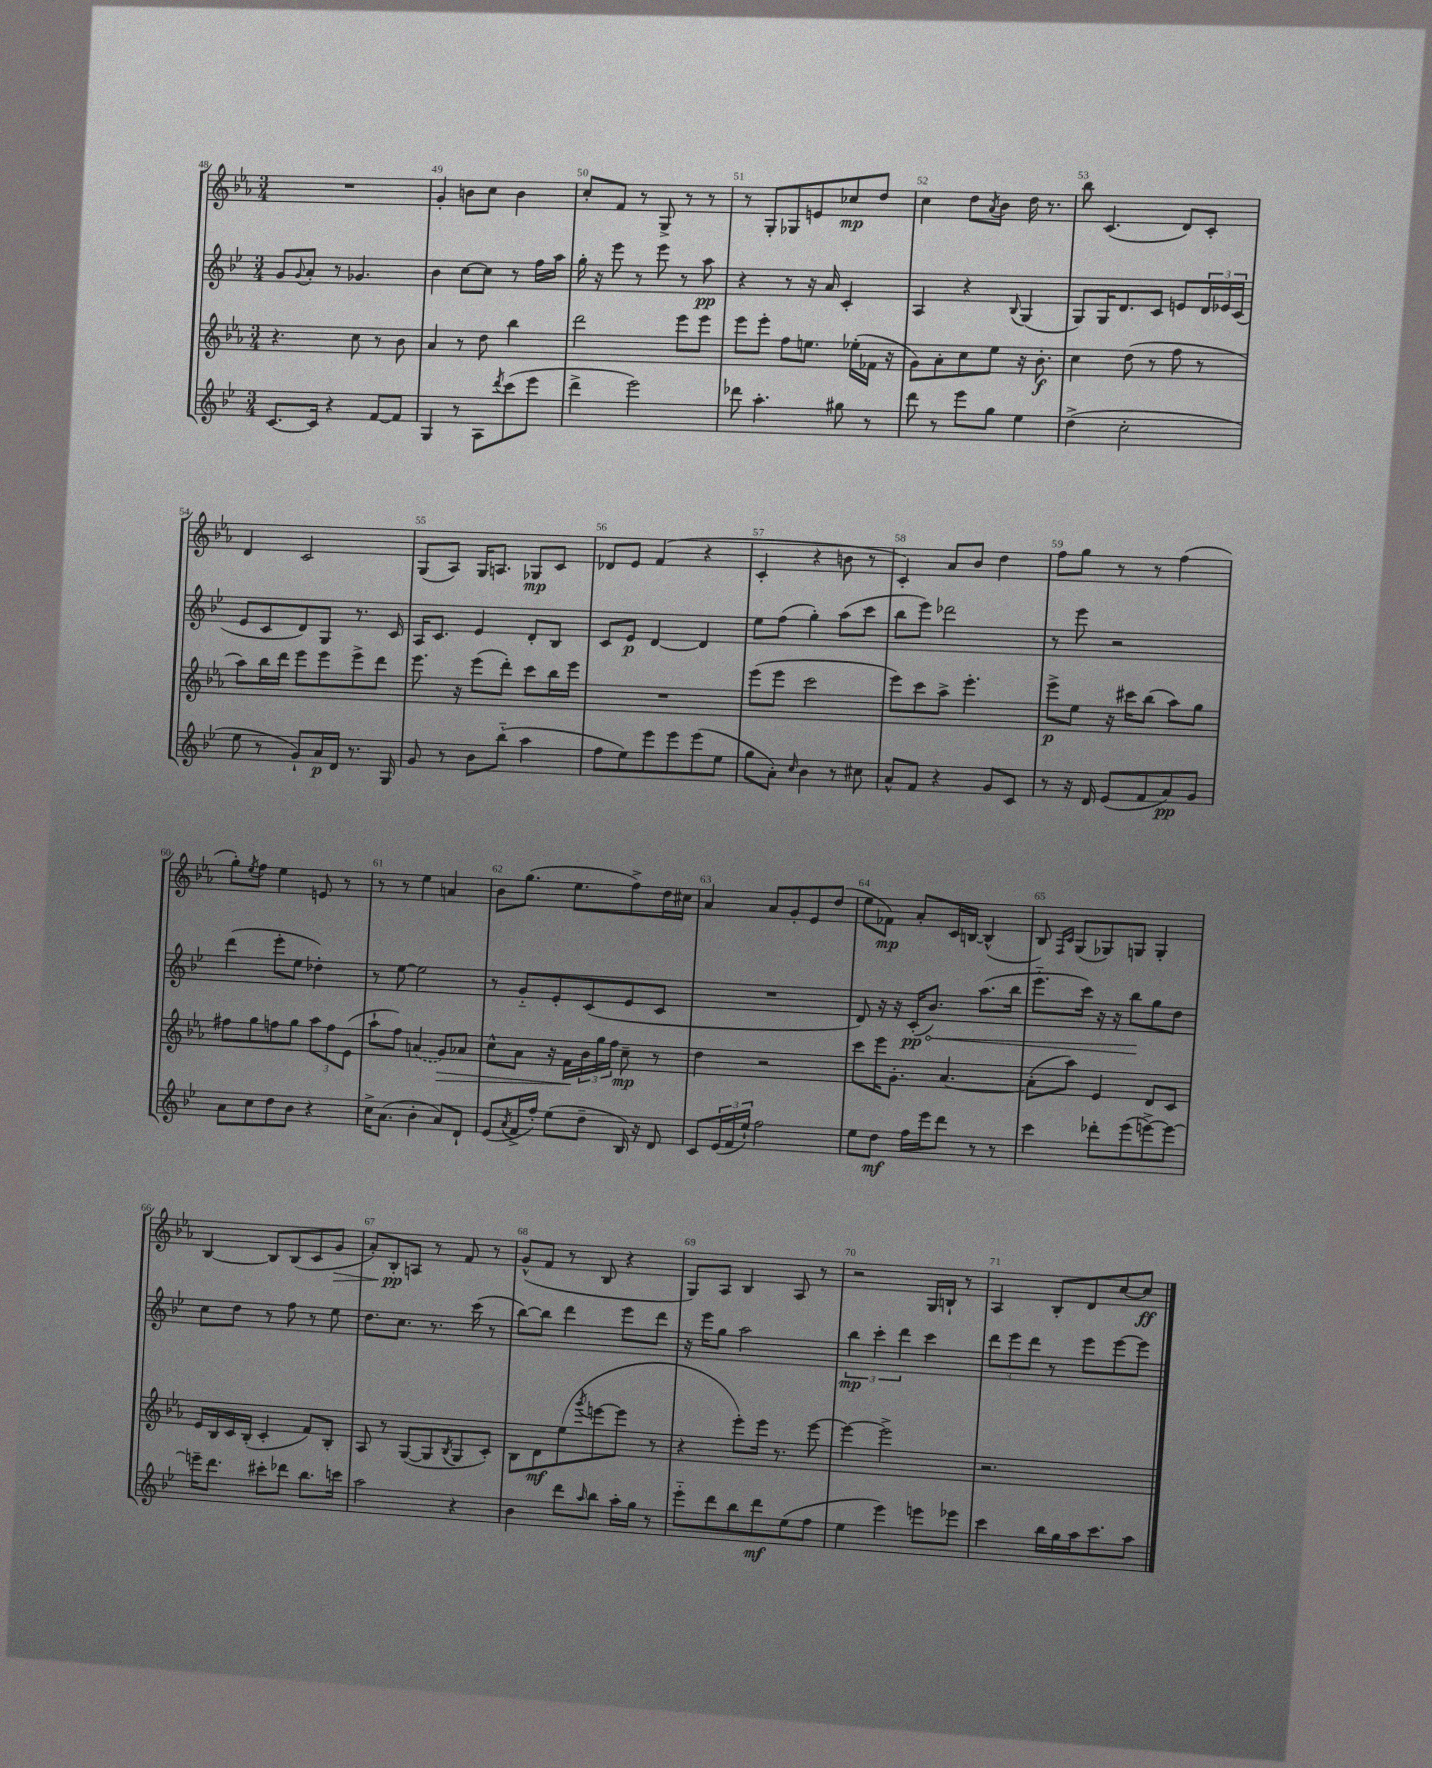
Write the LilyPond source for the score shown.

<<
\new StaffGroup <<
\new Staff = "s0" {
    \clef treble \key ees \major \numericTimeSignature \time 3/4
    R2. |
    g'4-. b'8 c''8 b'4 |
    c''8-. f'8 r8 g8-> r8 r8 |
    r8 g8-. ges8 e'8 ces''8\mp d''8 |
    c''4 d''8 \acciaccatura { aes'8 } bes'8 d''16 r8. |
    bes''8 c'4.( d'8) c'8-. |
    d'4 c'2 |
    g8( aes8) g16 a8. ges8\mp c'8 |
    des'8 ees'8 f'4( r4 |
    c'4-. r4 b'8 r8 |
    c'4-.) aes'8 bes'8 d''4 |
    f''8 g''8 r8 r8 f''4( |
    g''8-.) \acciaccatura { ees''8 } f''8 ees''4 e'8 r8 |
    r8 r8 ees''4 a'4 |
    bes'8 g''8.( ees''8. f''8->) d''16 cis''16 |
    aes'4 aes'8 g'8-. ees'8 d''8( |
    ees''8 fes'8\mp) aes'8-. c'16 b16~ b4-^( |
    bes8) \grace { f16 c'16 } g8( ges8) g8 g4-. |
    bes4~ bes8 bes8( c'8 g'8\> |
    aes'8-.) bes8-.\pp\! a8 r8 f'8 r8 |
    g'8-^( f'8 r8 bes8 r4 |
    g8) aes8 bes4 aes8 r8 |
    r2 g16 b16-! r8 |
    aes4 bes8-. d'8 c''8~ c''8\ff \bar "|." |
}
\new Staff = "s1" {
    \clef treble \key bes \major \numericTimeSignature \time 3/4
    g'8 \appoggiatura { g'8 } a'8-. r8 ges'4. |
    bes'4 c''8~ c''8 r8 f''16 a''16 |
    g''16-. r16 ees'''8 r8 ees'''8 r8 a''8\pp |
    r4 r8 r16 a'16 c'4-. |
    a4 r4 \appoggiatura { bes8 } g4( |
    g8) g16 d'8. c'8 e'8 \tuplet 3/2 { d'16 ees'16 c'16( } |
    ees'8 c'8 d'8) g8 r8. c'16 |
    a16 c'8. ees'4 d'8-. bes8 |
    c'8 ees'8\p d'4~ d'4 |
    ees''8 f''8( g''4-.) a''8( c'''8 |
    bes''8 ees'''8) des'''2 |
    r8 ees'''8 r2 |
    d'''4( ees'''8-. ees''8 des''4-.) |
    r8 ees''8~ ees''2 |
    r8 g'8-_ ees'8-. c'8( ees'8 c'8 |
    R2. |
    d'8) r16 r16 c'16-.\pp( \once \override Hairpin.circled-tip = ##t bes'8.\<) a''8.( bes''16 |
    ees'''8.-_ c'''16) r16 r16 bes''8\! g''8 d''8 |
    c''8 d''8 r8 f''8 r8 ees''8 |
    d''8. c''8. r8. c'''16( r8 |
    bes''8~) bes''8 d'''4 ees'''8 d'''8 |
    r16 ees'''16 g''8 a''2 |
    \tuplet 3/2 { bes''4\mp c'''4-. d'''4 } c'''4 |
    \tuplet 3/2 { d'''8 ees'''8 d'''8 } r8 ees'''8 ees'''8~ ees'''8 \bar "|." |
}
\new Staff = "s2" {
    \clef treble \key ees \major \numericTimeSignature \time 3/4
    r4. c''8 r8 bes'8 |
    aes'4 r8 d''8 bes''4 |
    d'''2 ees'''8 ees'''8 |
    ees'''8 ees'''8-. f''8 e''8. ees''16-.( fes'16 r16 |
    g'8) aes'8-. c''8 ees''8 r16 bes'8.-.\f |
    c''4 d''8( r8 f''8 r8 |
    aes''8) bes''16 d'''16 ees'''8 ees'''8 ees'''8-> d'''8 |
    ees'''8. r16 ees'''8( d'''8-.) c'''8 bes''16 ees'''16 |
    R2. |
    ees'''8( ees'''8 c'''2 |
    ees'''8) c'''8 aes''8-> ees'''4.-. |
    ees'''8->\p ees''8 r16 cis'''16 bes''8( aes''8) g''8 |
    fis''8 g''8 f''8 g''8 \tuplet 3/2 { aes''8 f''8 ees'8( } |
    aes''8-! f''8) \once \slurDashed a'4( g'8\>) aes'8 |
    c''8-^ aes'8 r16 f'16\! \tuplet 3/2 { bes'16 g''16 f''16 } c''8--\mp r8 |
    d''4 r2 |
    c'''8 ees'''16 g'8.-. aes'4.~ |
    aes'8-.( aes''8) ees'4 d'8 c'8 |
    ees'16 bes16 c'16 bes16-.( c'4-. f'8) bes8-. |
    aes8 r8 g8~( g8 \acciaccatura { bes8 } g8 c'8-.) |
    bes8 d'8\mf ees''8( \acciaccatura { g'''8 } e'''8~ e'''8 r8 |
    r4 ees'''8-.) ees'''16 r8. ees'''8~ |
    ees'''4~ ees'''2-> |
    r2. \bar "|." |
}
\new Staff = "s3" {
    \clef treble \key bes \major \numericTimeSignature \time 3/4
    c'8.~ c'16 r4 f'8~ f'8 |
    g4 r8 a8 \acciaccatura { d'''8 } c'''8( ees'''8 |
    d'''4-> ees'''2) |
    des'''8 a''4.-. gis''8 r8 |
    d'''8 r8 ees'''8 g''8 ees''4 |
    d''4->( c''2-. |
    ees''8 r8 g'8-!) a'16\p d'16 r8. g16 |
    g'8 r8 bes'8 bes''8-_( a''4 |
    f''8 ees''8) ees'''8 ees'''8 ees'''8( ees''8 |
    g''8 a'8-.) \grace { c''16 } bes'4 r8 cis''8 |
    a'8-^ f'8 r4 g'8 c'8 |
    r8 r16 d'16 ees'8( f'8 a'8\pp) g'8 |
    a'8 c''8 d''8 bes'8 r4 |
    c''16-> a'8.( bes'4-. a'8) d'8-! |
    ees'8( \acciaccatura { a'8 } f'16-> f''16-.) ees''8( d''8-- bes16) r16 d'8 |
    c'8 \tuplet 3/2 { ees'16( f'16 ees''16-!) } f''2 |
    ees''8 d''8\mf f''16 ees'''16 d'''8 r8 r8 |
    c'''4 des'''8-. ees'''8( e'''8~->) e'''8~ |
    e'''16-- d'''8. cis'''8-. des'''8 bes''8. c'''16 |
    a''2 r4 |
    bes'4 d'''8 \grace { a''16 } bes''8 a''16-. g''16 r8 |
    ees'''8-_ d'''8 bes''8 d'''8\mf ees''8( f''8 |
    ees''4 ees'''4) e'''8 ees'''8 |
    c'''4 bes''16 g''16 a''16 c'''8. a''8 \bar "|." |
}
>>
>>
\layout { \context { \Score currentBarNumber = #48 \override BarNumber.break-visibility = ##(#f #t #t) barNumberVisibility = #all-bar-numbers-visible } }
